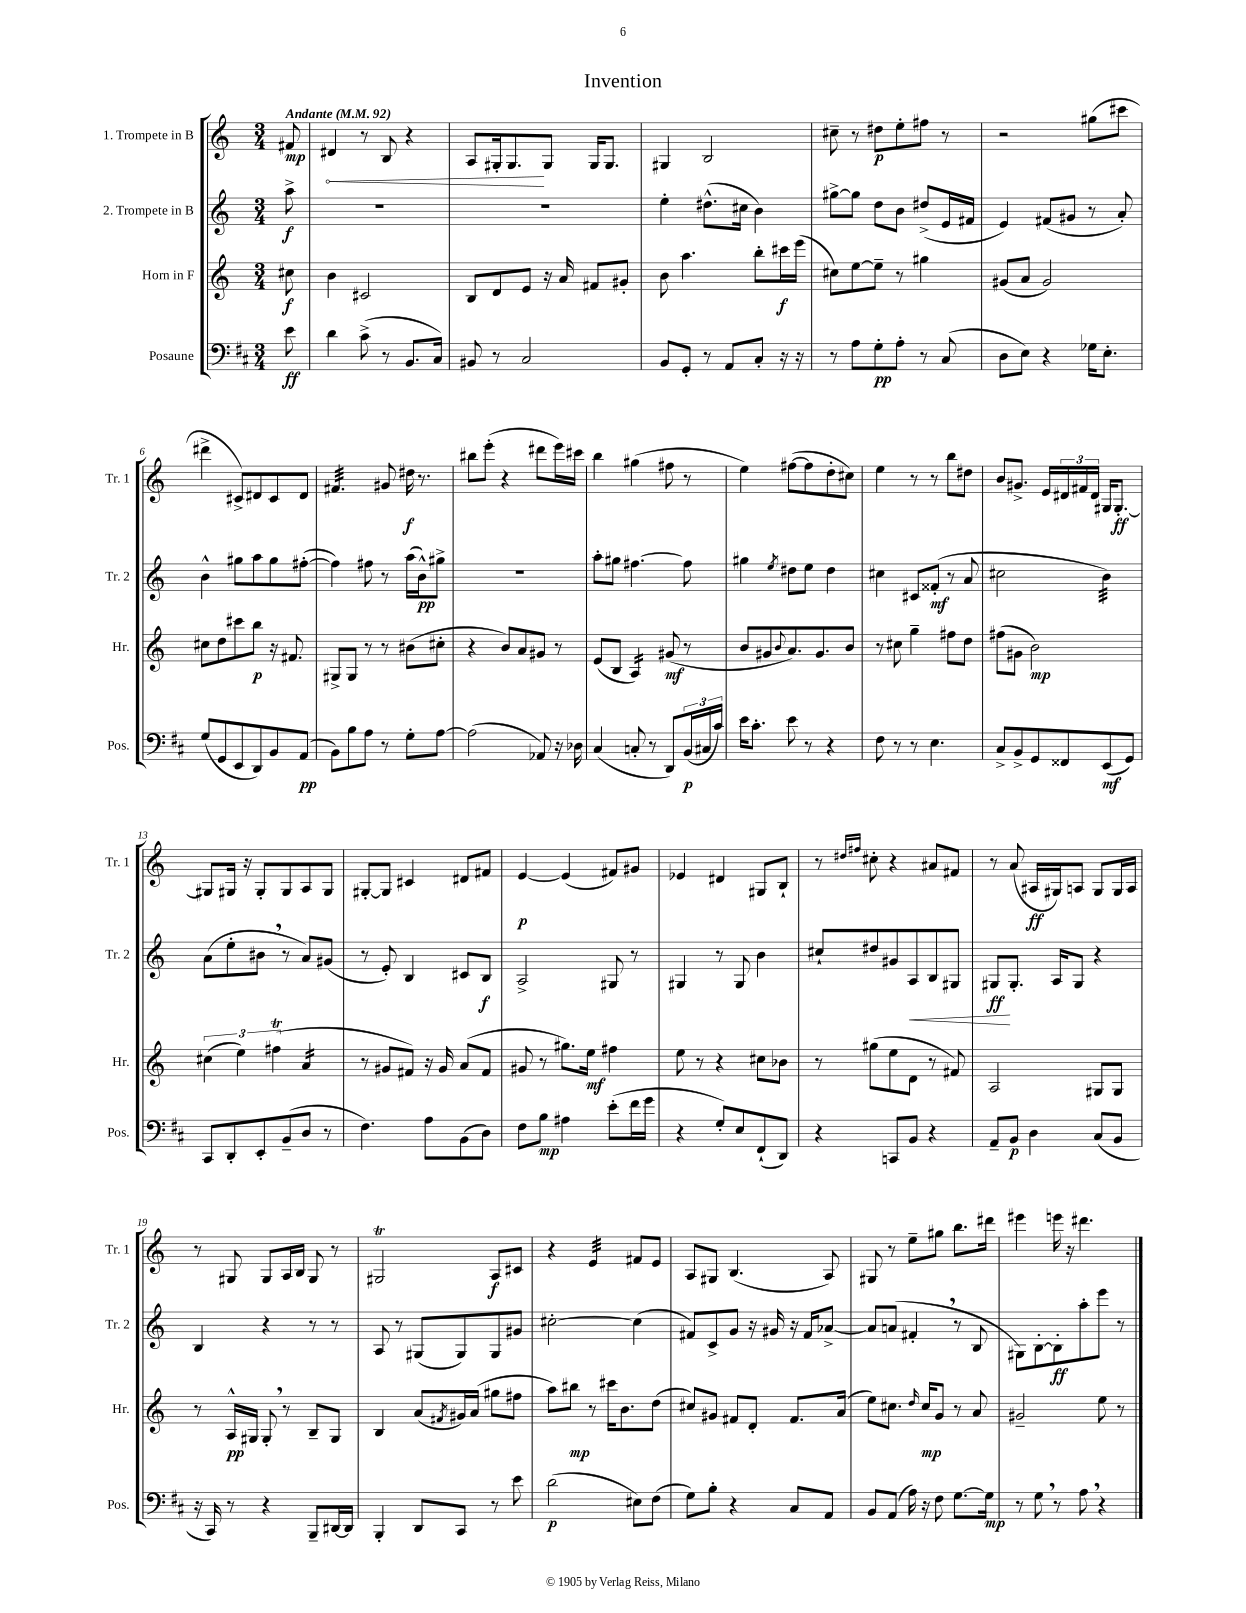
\header { title = "Invention" }
<<
\new StaffGroup <<
\new Staff = "s0" \with { instrumentName = "1. Trompete in B" shortInstrumentName = "Tr. 1" } {
    \clef treble \key c \major \numericTimeSignature \time 3/4 \partial 8 \tempo "Andante" 4 = 92
    fis'8\mp |
    \once \override Hairpin.circled-tip = ##t dis'4\< r8 b8 r4 |
    a8 gis16-. gis8.\! gis8 gis16 gis8. |
    gis4 b2 |
    cis''8-- r8 dis''8\p e''8-. fis''8 r8 |
    r2 gis''8( cis'''8 |
    dis'''4-> cis'8->) dis'8 cis'8 dis'8 |
    fis'4.:32 gis'8 dis''16\f r8. |
    bis''8 e'''8-.( r4 dis'''8 e'''16) cis'''16 |
    b''4 gis''4( fis''8 r8 |
    e''4) fis''8~( fis''8 d''8-. cis''8) |
    e''4 r8 r8 b''8 dis''8 |
    b'8 gis'8.-> e'16 \tuplet 3/2 { dis'16 fis'16 dis'16 } gis16 gis8.~-.\ff |
    gis8 gis16 r16 gis8-. gis8 a8 gis8 |
    gis8~-. gis8 cis'4 dis'8 fis'8 |
    e'4~\p e'4( fis'8) gis'8 |
    ees'4 dis'4 gis8 b8-! |
    r8 \grace { dis''16 fis''16 } cis''8-. r4 ais'8 fis'8 |
    r8 a'8( ais16\ff gis16) a8 gis8 gis16 a16 |
    r8 gis8 gis8 a16 b16 gis8 r8 |
    gis2\trill a8\f cis'8 |
    r4 e'4:32 fis'8 e'8 |
    a8 gis8 b4.( a8) |
    gis8 r8 e''8-- gis''8 b''8. dis'''16 |
    eis'''4 e'''16 r16 dis'''4. \bar "|." |
}
\new Staff = "s1" \with { instrumentName = "2. Trompete in B" shortInstrumentName = "Tr. 2" } {
    \clef treble \key c \major \numericTimeSignature \time 3/4 \partial 8
    a''8->\f |
    R2. |
    R2. |
    e''4-. dis''8.-^( cis''16 b'4) |
    gis''8~-> gis''8 d''8 b'8 dis''8->( e'16 fis'16 |
    e'4) fis'8( gis'8 r8 a'8-.) |
    b'4-^ gis''8 a''8 gis''8 fis''8~-.( |
    fis''4) fis''8 r8 a''16( b'16-^\pp) gis''8-> |
    R2. |
    a''8-. gis''8 fis''4.~ fis''8 |
    gis''4 \acciaccatura { e''8 } dis''8 e''8 dis''4 |
    cis''4 cis'8 fisis'8-.\mf( r8 a'8 |
    cis''2 b'4:32) |
    a'8( e''8-. bis'8 \breathe r8 a'8) gis'8( |
    r8 e'8-.) b4 cis'8 b8\f |
    a2-> gis8 r8 |
    gis4 r8 gis8 b'4 |
    cis''8-! dis''8 gis'8 a8\< b8 gis8 |
    gis8\ff\! gis8.-. a16 gis8 r4 |
    b4 r4 r8 r8 |
    a8 r8 gis8( gis8) gis8 gis'8 |
    cis''2~-. cis''4( |
    fis'8) c'8-> g'8 r16 gis'16 r16 fis'16 aes'8~-> |
    aes'8 a'8( fis'4-. \breathe r8 b8 |
    gis8) b8~-. b8-.\ff a''8-. e'''8 r8 \bar "|." |
}
\new Staff = "s2" \with { instrumentName = "Horn in F" shortInstrumentName = "Hr." } {
    \clef treble \key c \major \numericTimeSignature \time 3/4 \partial 8
    cis''8\f |
    b'4 cis'2 |
    b8 d'8 e'8 r16 a'16 fis'8 gis'8-. |
    b'8 a''4. b''8-. cis'''16\f e'''16( |
    cis''8) e''8~ e''8-- r8 gis''4 |
    gis'8( a'8 gis'2) |
    cis''8 d''8 cis'''8 b''8\p r16 fis'8. |
    gis8-> gis8 r8 r8 bis'8( cis''8-. |
    r4 b'8) a'8 gis'8 r8 |
    e'8( b8 a4:16) gis'8\mf( r8 |
    b'8 gis'8 \appoggiatura { b'8 } a'8.) gis'8. b'8 |
    r8 cis''8 g''4-- fis''8 d''8 |
    fis''8( gis'8 b'2\mp) |
    \tuplet 3/2 { cis''4( e''4) fis''4\trill( } a'4:16 |
    r8 gis'8 fis'8) r16 gis'16 a'8( fis'8 |
    gis'8 r8 gis''8.) e''16\mf fis''4 |
    e''8 r8 r4 cis''8 bes'8 |
    r8 gis''8( e''8 d'8 r8 fis'8) |
    a2 gis8 gis8 |
    r8 a16-^\pp gis16 gis8-. \breathe r8 b8-- gis8 |
    b4 a'8( \acciaccatura { fis'8 } gis'16) a'16( gis''8 fis''8 |
    a''8) bis''8\mp r8 cis'''16 b'8. d''8( |
    cis''8) gis'8 fis'8 d'8-. fis'8. a'16( |
    e''8) cis''8. \grace { d''16 } cis''16\mp g'8 r8 a'8 |
    gis'2-- e''8 r8 \bar "|." |
}
\new Staff = "s3" \with { instrumentName = "Posaune" shortInstrumentName = "Pos." } {
    \clef bass \key d \major \numericTimeSignature \time 3/4 \partial 8
    e'8\ff |
    d'4 cis'8->( r8 b,8. cis16) |
    bis,8 r8 cis2 |
    b,8 g,8-. r8 a,8 cis8-. r16 r16 |
    r8 a8 g8-.\pp a8-. r8 cis8( |
    d8 e8) r4 ges16 e8.-. |
    g8( g,8 e,8 d,8) b,8 a,8\pp( |
    b,8) b8 a8 r8 g8-. a8~ |
    a2( aes,8) r16 des16 |
    cis4( c8-. r8 d,8) \tuplet 3/2 { b,16\p( cis16 cis'16) } |
    e'16 cis'8.-. e'8 r8 r4 |
    fis8 r8 r8 e4. |
    cis8-> b,8-> g,8 fisis,8 e,8\mf( g,8) |
    cis,8 d,8-. e,8-. b,8--( d8 r8 |
    fis4.) a8 b,8( d8) |
    fis8 b8\mp ais4 e'8-.( fis'16 g'16 |
    r4 g8-.) e8 fis,8-!( d,8) |
    r4 c,8 b,8 r4 |
    a,8-- b,8\p d4 cis8( b,8 |
    r16 cis,16) r8 r4 b,,8-- dis,16~ dis,16 |
    b,,4-. d,8 cis,8 r8 e'8 |
    d'2\p( eis8) fis8( |
    g8) b8-. r4 cis8 a,8 |
    b,8 a,8( a16) r16 fis8 g8.~ g16\mp |
    r8 g8 \breathe r8 a8 \breathe r4 \bar "|." |
}
>>
>>
